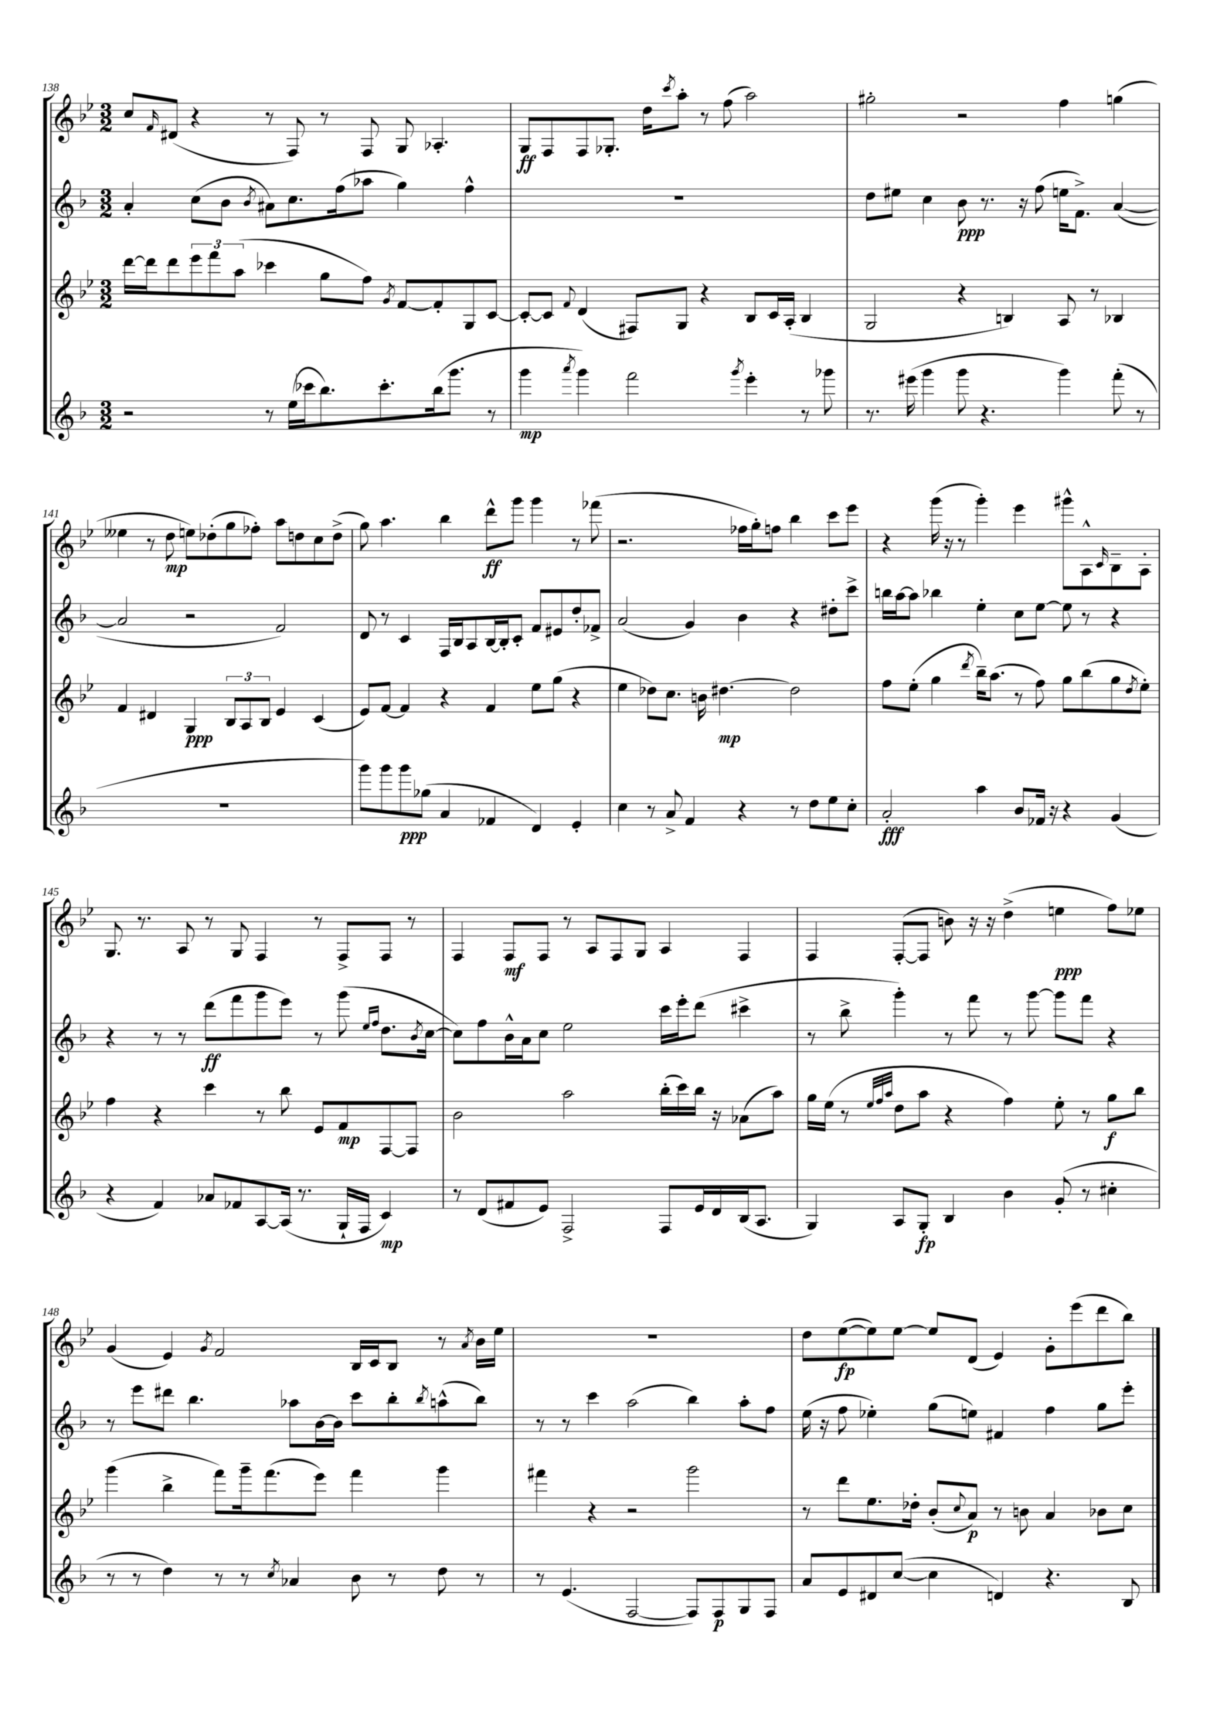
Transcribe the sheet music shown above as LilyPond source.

<<
\new StaffGroup <<
\new Staff = "s0" {
    \clef treble \key bes \major \numericTimeSignature \time 3/2
    c''8 \grace { f'16 } dis'8( r4 r8 f8) r8 f8 g8 aes4.-. |
    g8\ff f8 f8 ges8.-. d''16 \acciaccatura { c'''8 } a''8-. r8 f''8( a''2) |
    gis''2-. r2 f''4 g''4( |
    eeses''4 r8 d''8\mp e''8) des''8-.( g''8 fes''8-.) a''8 d''8 c''8 d''8->( |
    g''8) a''4. bes''4 d'''8-^\ff g'''8 g'''4 r8 fes'''8( |
    r2. fes''16 g''16-.) f''8 bes''4 c'''8 ees'''8 |
    r4 g'''16( r16 r8 g'''4-.) ees'''4 gis'''8-^ a8-^ \grace { c'16 } bes8-- a8-. |
    g8. r8. a8 r8 g8 f4 r8 f8-> f8 r8 |
    f4 f8\mf f8 r8 a8 f8 g8 a4 f4 |
    f4 f8~-.( f8 b'8) r16 r16 d''4->( e''4\ppp f''8) ees''8 |
    g'4( ees'4) \acciaccatura { g'8 } f'2 bes16 c'16 bes8 r8 \acciaccatura { a'8 } bes'16 ees''16 |
    R1. |
    d''8 ees''8~\fp( ees''8) ees''8~ ees''8 d'8( ees'4) g'8-. ees'''8( d'''8 bes''8) \bar "|." |
}
\new Staff = "s1" {
    \clef treble \key f \major \numericTimeSignature \time 3/2
    a'4-. c''8( bes'8 \acciaccatura { bes'8 } ais'8) c''8. f''16( aes''8 g''4) f''4-^ |
    R1. |
    d''8 eis''8 c''4 bes'8\ppp r8. r16 f''8( e''16 f'8.->) a'4~( |
    a'2 r2 f'2) |
    d'8 r8 c'4 f16 bes16 a8 bes16~ bes16-. c'8-. f'8 eis'8 d''8-. fes'8-> |
    a'2( g'4) bes'4 r4 dis''8-. c'''8-> |
    b''16 a''16~ a''8 bes''4 e''4-. c''8 e''8~ e''8 r8 r4 |
    r4 r8 r8 d'''8\ff( f'''8 g'''8 e'''8) r8 g'''8( \grace { e''16 f''16 } d''8. \acciaccatura { bes'8 } c''16~ |
    c''8) f''8 bes'16-^ a'16 c''8 e''2 c'''16 e'''16-. d'''8( cis'''4-> |
    r8 bes''8-> g'''4-.) r8 f'''8 r8 g'''8~ g'''8 f'''8 r4 |
    r8 e'''8 dis'''8 bes''4. aes''8 bes'16~ bes'16 c'''8 bes''8-. \acciaccatura { bes''8 } a''8-^( bes''8) |
    r8 r8 c'''4 a''2( bes''4) a''8-. f''8 |
    e''16( r16 f''8 ees''4-.) g''8( e''8) fis'4 f''4 g''8 e'''8-. \bar "|." |
}
\new Staff = "s2" {
    \clef treble \key bes \major \numericTimeSignature \time 3/2
    d'''16~ d'''16 d'''8 \tuplet 3/2 { ees'''8 f'''8 a''8( } ces'''4 g''8 f''8) \acciaccatura { g'8 } f'8~ f'8-. g8 c'8~ |
    c'8~-. c'8 \appoggiatura { f'8 } d'4( fis8) g8 r4 bes8 c'16 a16-.( bes4 |
    g2 r4 b4) a8 r8 bes4 |
    f'4 dis'4 g4\ppp \tuplet 3/2 { bes8 a8 bes8 } ees'4 c'4( |
    ees'8) f'8~ f'4 r4 f'4 ees''8 g''8( r4 |
    ees''4 des''8) c''8. b'16 dis''4.~\mp dis''2 |
    f''8 ees''8-.( g''4 \acciaccatura { d'''8 } bes''16--) a''8.( r8 f''8) g''8 bes''8( g''8 \acciaccatura { d''8 } ees''8-.) |
    f''4 r4 c'''4 r8 bes''8 ees'8 f'8\mp f8~ f8 |
    bes'2 a''2 bes''16-.( c'''16) bes''16 r16 aes'8( a''8) |
    g''16 ees''16( r8 \grace { ees''32 f''32 a''32 } d''8 a''8 r4 f''4) ees''8-. r8 g''8\f bes''8 |
    g'''4( bes''4-> f'''8) g'''16-- f'''8.( ees'''8) f'''4 g'''4 |
    fis'''4 r4 r2 g'''2 |
    r8 d'''8 ees''8. des''16-. bes'8-.( \appoggiatura { c''8 } a'8\p) r8 b'8 a'4 bes'8 c''8 \bar "|." |
}
\new Staff = "s3" {
    \clef treble \key f \major \numericTimeSignature \time 3/2
    r2 r8 e''16( ces'''16 bes''8.) ces'''8.-. bes''16( g'''8. r8 |
    g'''4\mp \acciaccatura { a'''8 } g'''4) f'''2 \acciaccatura { g'''8 } e'''4-. r8 ges'''8 |
    r8. eis'''16( g'''4 g'''8 r4. g'''4) f'''8-.( r8 |
    R1. |
    g'''8) g'''8 g'''8\ppp ges''8( a'4 fes'4 d'4) e'4-. |
    c''4 r8 a'8-> f'4 r4 r8 d''8 e''8 c''8-. |
    a'2-.\fff a''4 bes'8 fes'16 r16 r4 g'4( |
    r4 f'4) aes'8 fes'8 a8~ a16( r8. g16-! f16 c'4\mp) |
    r8 d'8( fis'8 e'8) f2-> f8 e'16 d'16 bes16( a8. |
    g4) a8 g8-.\fp bes4 bes'4 g'8-.( r8 cis''4-. |
    r8 r8 d''4) r8 r8 \acciaccatura { c''8 } aes'4 bes'8 r8 d''8 r8 |
    r8 e'4.( f2~ f8) f8\p g8 f8 |
    a'8 e'8 dis'8 c''8~( c''4 d'4) r4. bes8 \bar "|." |
}
>>
>>
\layout { \context { \Score currentBarNumber = #138 } }
